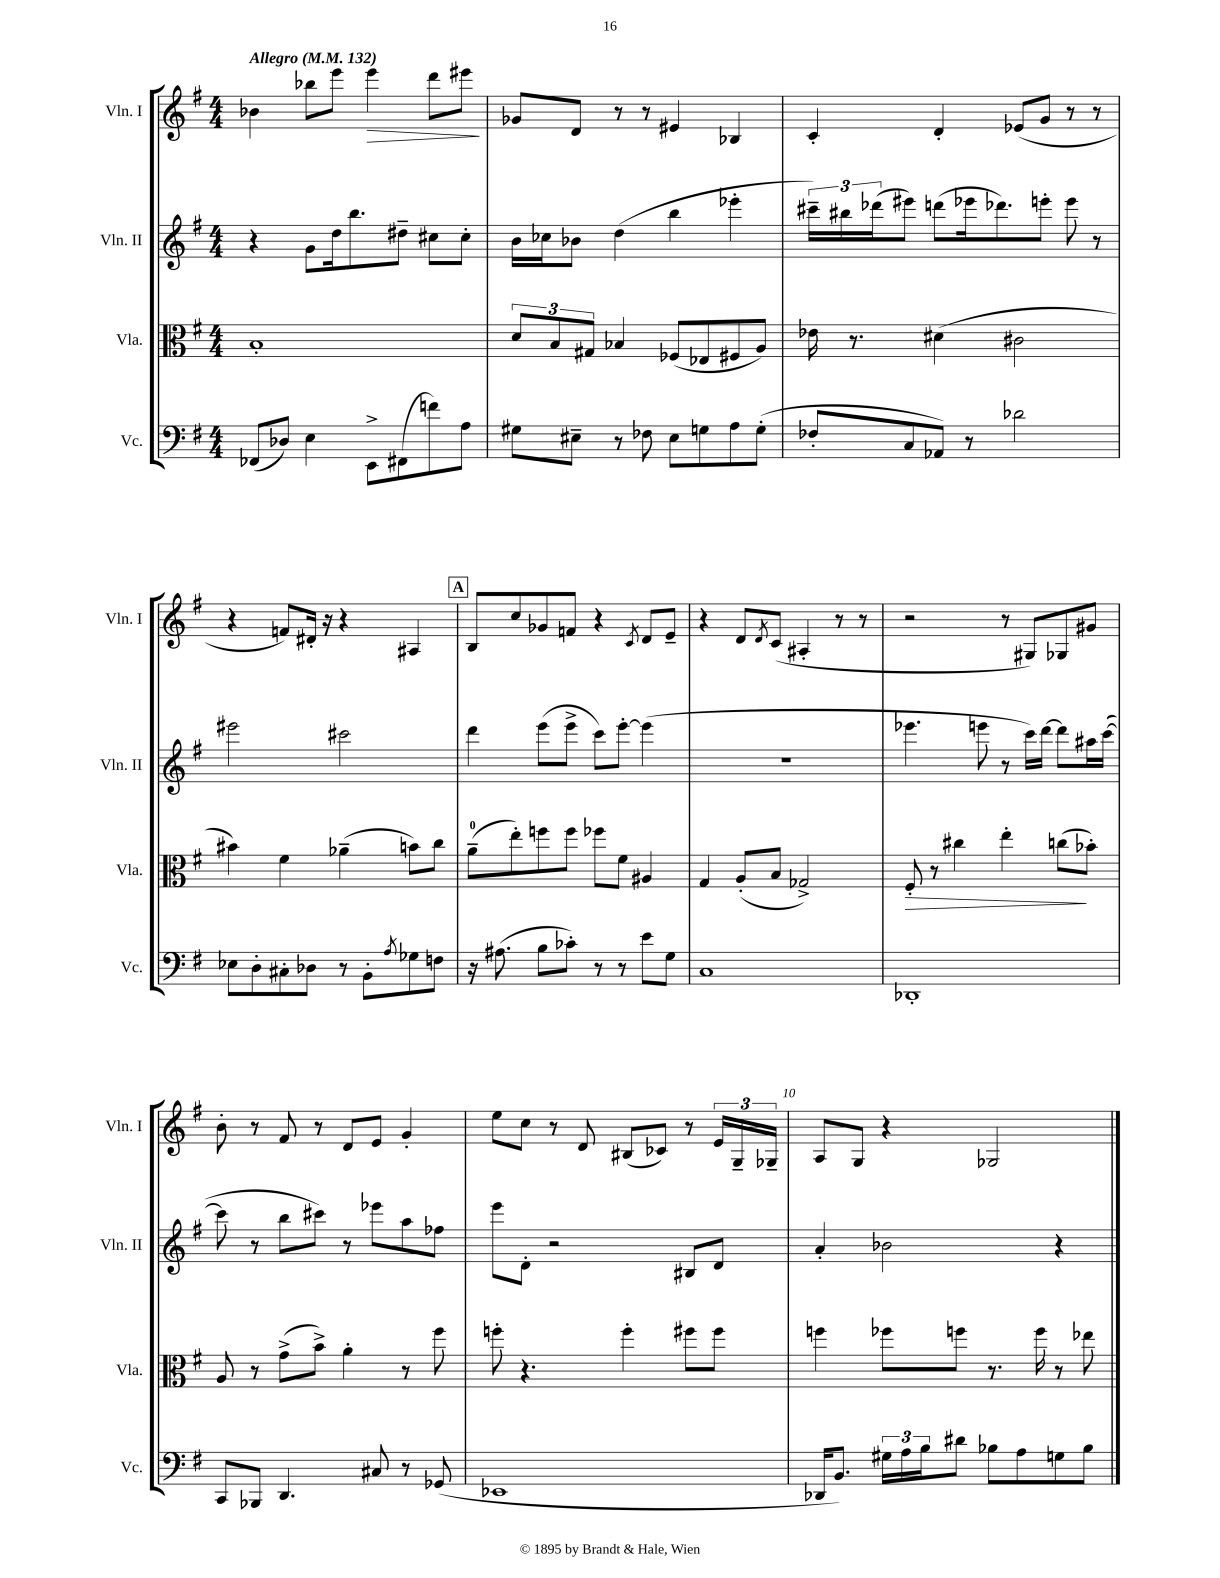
<<
\new StaffGroup <<
\new Staff = "s0" \with { instrumentName = "Vln. I" shortInstrumentName = "Vln. I" } {
    \clef treble \key g \major \numericTimeSignature \time 4/4 \tempo "Allegro" 4 = 132
    bes'4 bes''8 e'''8 e'''4\> d'''8 eis'''8\! |
    ges'8 d'8 r8 r8 eis'4 bes4 |
    c'4-. d'4-. ees'8( g'8 r8 r8 |
    r4 f'8) dis'16-. r16 r4 ais4 |
    \mark \markup { \box "A" } b8 c''8 ges'8 f'8 r4 \acciaccatura { c'8 } d'8 e'8-- |
    r4 d'8 \acciaccatura { d'8 } c'8( ais4-. r8 r8 |
    r2 r8 gis8) ges8 gis'8 |
    b'8-. r8 fis'8 r8 d'8 e'8 g'4-. |
    e''8 c''8 r8 d'8 bis8( ces'8) r8 \tuplet 3/2 { e'16 g16-- ges16-- } |
    a8 g8 r4 ges2 \bar "|." |
}
\new Staff = "s1" \with { instrumentName = "Vln. II" shortInstrumentName = "Vln. II" } {
    \clef treble \key g \major \numericTimeSignature \time 4/4
    r4 g'8 d''16 b''8. dis''8-- cis''8 cis''8-. |
    b'16 ces''16 bes'8 d''4( b''4 ees'''4-. |
    \tuplet 3/2 { cis'''16--) bis''16 des'''16( } eis'''8) d'''8( ees'''16 des'''8.) e'''8-. e'''8 r8 |
    eis'''2 cis'''2 |
    \mark \markup { \box "A" } d'''4 e'''8( e'''8-> c'''8) e'''8~-. e'''4( |
    R1 |
    ees'''4. e'''8 r8 c'''16) d'''16~ d'''8 ais''16 c'''16~( |
    c'''8 r8 b''8 cis'''8) r8 ees'''8 a''8 fes''8 |
    e'''8 d'8-. r2 bis8 d'8 |
    a'4-. bes'2 r4 \bar "|." |
}
\new Staff = "s2" \with { instrumentName = "Vla." shortInstrumentName = "Vla." } {
    \clef alto \key g \major \numericTimeSignature \time 4/4
    b1-. |
    \tuplet 3/2 { d'8 b8 gis8 } bes4 fes8( ees8 fis8 a8) |
    ees'16 r8. dis'4( cis'2 |
    bis'4) fis'4 aes'4--( b'8) c''8 |
    \mark \markup { \box "A" } a'8-0--( e''8-.) f''8 f''8 fes''8 fis'8 ais4 |
    g4 a8-.( b8 ges2->) |
    fis8-.\> r8 cis''4 e''4-. c''8\!( bes'8-.) |
    a8 r8 g'8->( b'8->) a'4-. r8 fis''8 |
    f''8-. r4. f''4-. fis''8 fis''8 |
    f''4 fes''8 f''8 r8. f''16 r8 ees''8 \bar "|." |
}
\new Staff = "s3" \with { instrumentName = "Vc." shortInstrumentName = "Vc." } {
    \clef bass \key g \major \numericTimeSignature \time 4/4
    fes,8( des8) e4 e,8-> fis,8( f'8) a8 |
    gis8 eis8-- r8 fes8 eis8 g8 a8 g8-.( |
    fes8-. c8 aes,8) r8 des'2 |
    ees8 d8-. cis8-. des8 r8 b,8-. \acciaccatura { a8 } ges8 f8 |
    \mark \markup { \box "A" } r16 ais8.( b8 ces'8-.) r8 r8 e'8 g8 |
    c1 |
    des,1-. |
    c,8 bes,,8 d,4. cis8 r8 ges,8( |
    ees,1 |
    des,16 b,8.) \tuplet 3/2 { gis16 a16 b16 } dis'8 bes8 a8 g8 bes8 \bar "|." |
}
>>
>>
\layout { \context { \Score \override BarNumber.break-visibility = ##(#f #t #t) barNumberVisibility = #(every-nth-bar-number-visible 5) } }
